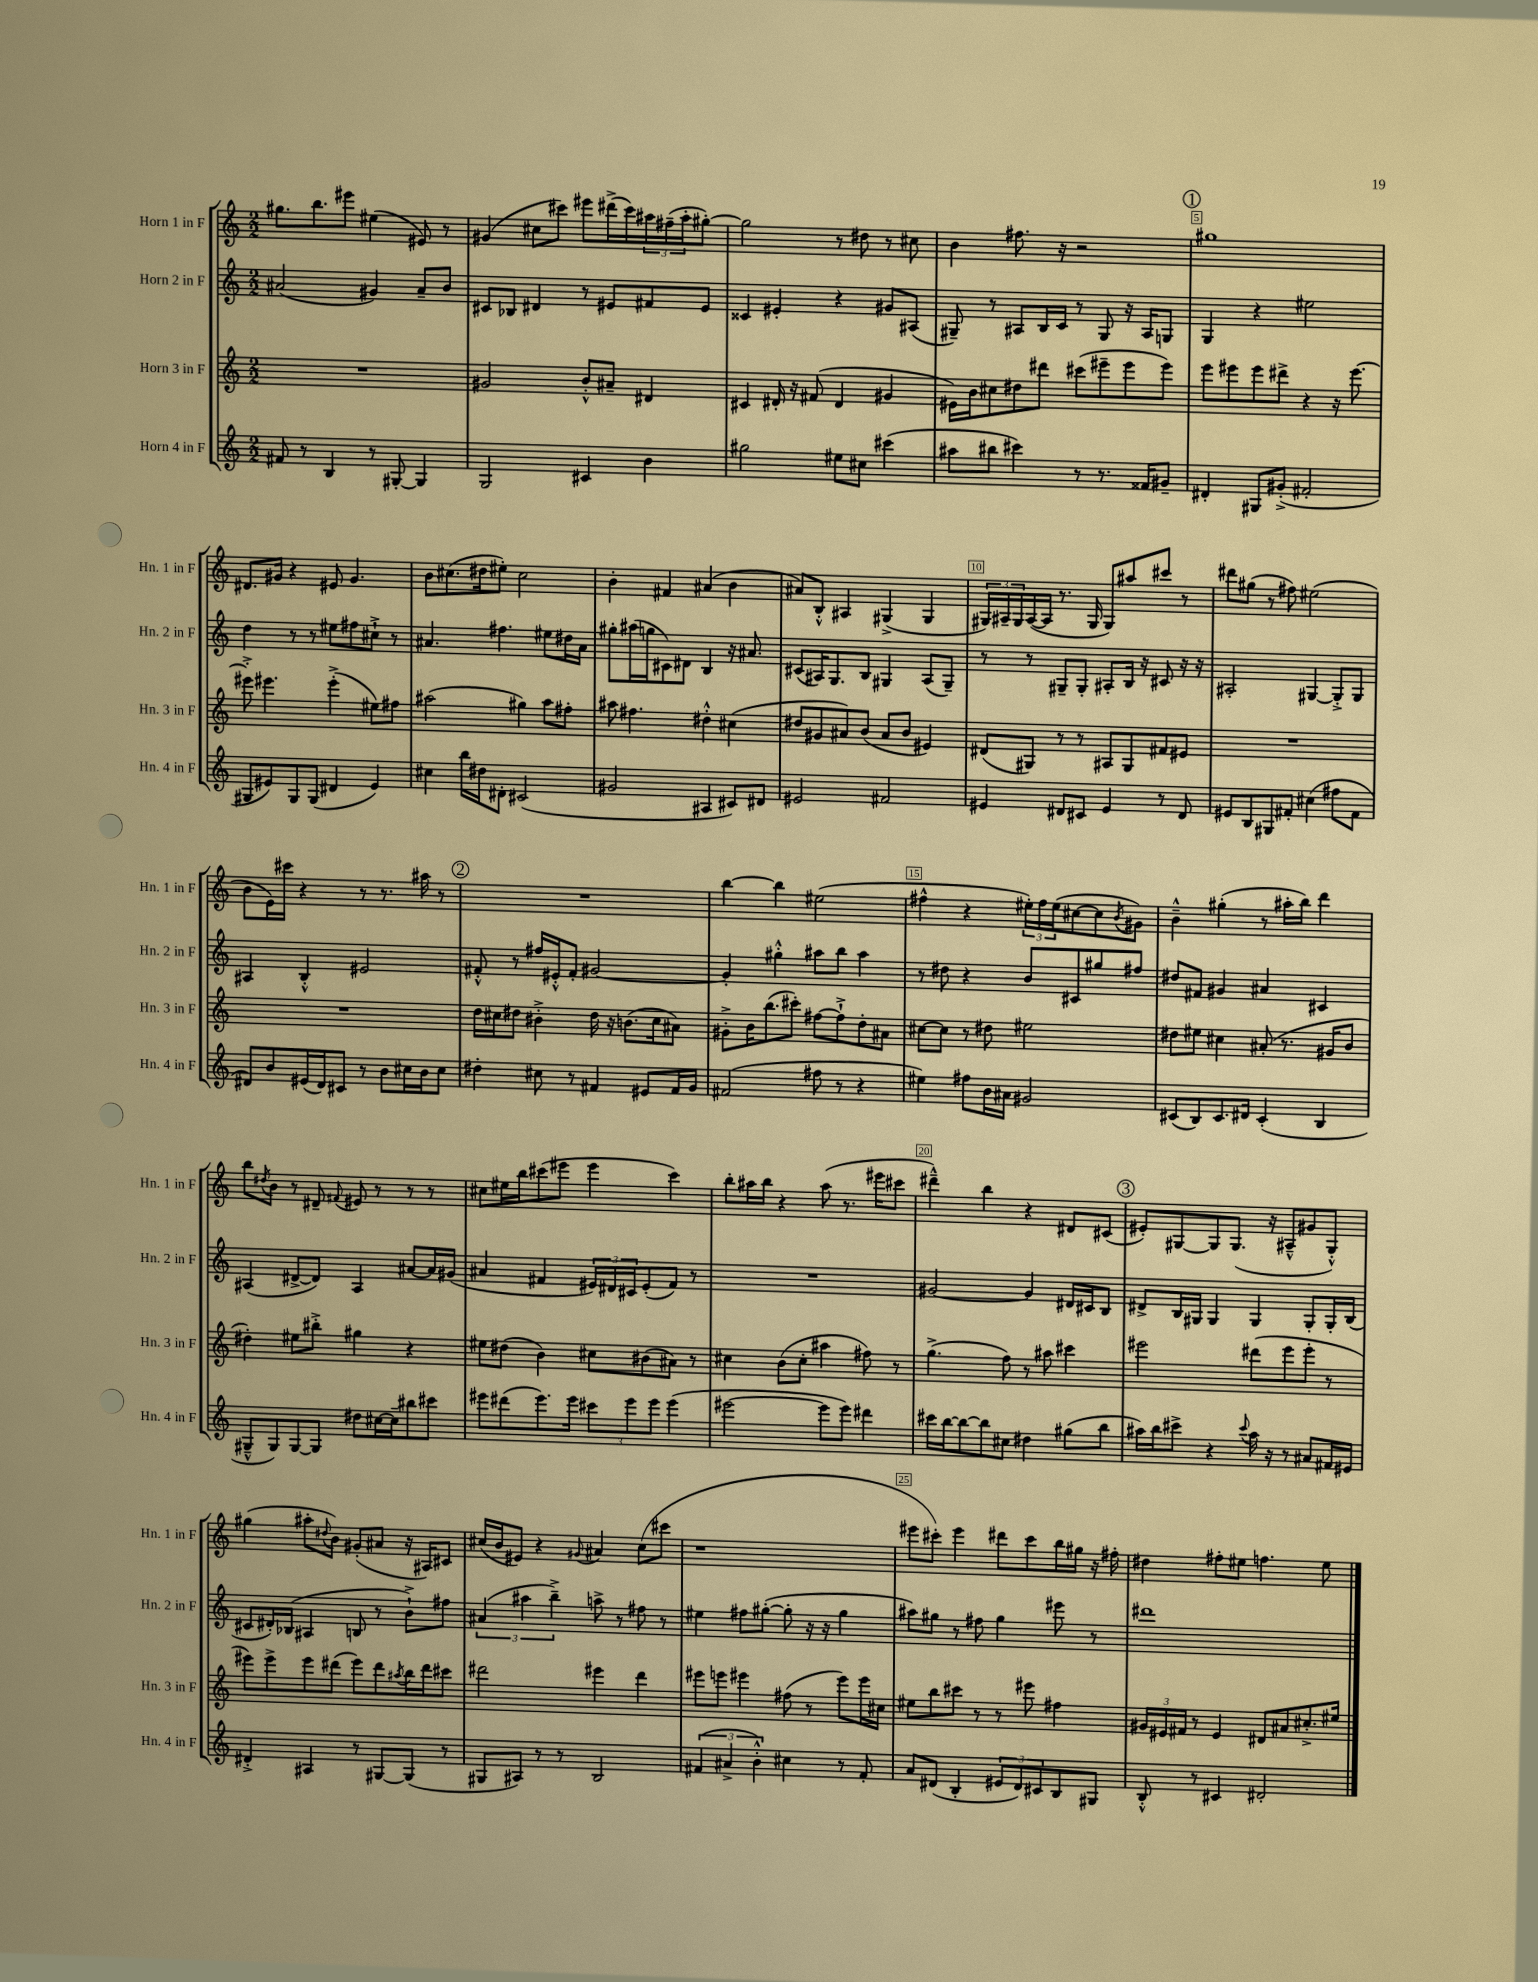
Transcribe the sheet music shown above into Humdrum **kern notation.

**kern	**kern	**kern	**kern
*staff4	*staff3	*staff2	*staff1
*clefG2	*clefG2	*clefG2	*clefG2
*k[]	*k[]	*k[]	*k[]
*M2/2	*M2/2	*M2/2	*M2/2
8f#/	1r	(2a#/	8.gg#\L
8r	.	.	.
.	.	.	8.bb\
4B/	.	.	.
.	.	.	8eee#\J
8r	.	4g#/)	(4ee#\
[8G#'/	.	.	.
4G#/]	.	8a#~/L	8e#/)
.	.	8b/J	8r
=	=	=	=
2G/	2g#/	8c#/L	(4g#/
.	.	8B-/J	.
.	.	4d#/	8cc#\L
.	.	.	8ccc#\J)
4c#/	8b'^^/L	8r	8eee#\L
.	8a#~/J	8e#/L	(16ddd#^\L
.	.	.	16ccc#\)
4b\	4d#/	8f#/	24aa#\
.	.	.	(24ff#~\
.	.	.	24aa#'\J
.	.	8e#/J	[8gg#'\J)
=	=	=	=
2gg#\	4c#/	4c##/	2gg#\]
.	16d#'/	4e#'/	.
.	16r	.	.
.	(8f#/	.	.
8ee#\L	4d#/	4r	8r
8cc#\J	.	.	8dd#\
(4ccc#\	4g#/	8g#/L	8r
.	.	(8A#/J	8cc#\
=	=	=	=
8aa#\L	16e#\LL)	8G#~/)	4b\
.	16b\J	.	.
8bb#\J	8cc#\	8r	.
4ccc#\)	8dd#\	8A#/L	8.ff#\
.	8ddd#\J	16B/L	.
.	.	16c/JJ	16r
8r	(8ccc#\L	8r	2r
8.r	8eee#~\	8G#/	.
.	8eee#\	16r	.
16f##/LK	.	16A#/LK	.
8g#~/J	8eee#\J)	8G/J	.
=	=	=	=
4d#'/	8eee\L	4G/	1gg#
.	8eee#\	.	.
8G#/L	8eee#\	4r	.
(8g#'^/J	8ddd#^\J	.	.
2f#'/	4r	2ee#\	.
.	16r	.	.
.	[8.eee#\	.	.
=	=	=	=
8G#/L	8eee#'^\]	4dd\	8.d#/L
8e#/)	4.eee#\	.	.
.	.	.	16g#/Jk
8G#/	.	8r	4r
(8G#/J	.	8r	.
4d#/	(4eee#'^\	8ee#\L	8e#/
.	.	8ff#\	4.g#/
4e#/)	8ee#\L)	8cc#`^\J	.
.	8ff#\J	8r	.
=	=	=	=
4cc#\	(2aa#\	4.a#/	8b\L
.	.	.	(8.cc#\
16bb\LL	.	.	.
16dd#\J	.	.	16dd#\k
8d#'\J	.	4.ff#\	8ee#'\J)
(2c#/	4gg#\)	.	2cc#\
.	8aa#\L	8ee#\L	.
.	8ff#'\J	16dd#\L	.
.	.	16a#\JJ	.
=	=	=	=
2g#/	8aa#\	8gg#'\L	4b'\
.	4.ff#\	(16aa#\L	.
.	.	16gg\J	.
.	.	8c#\)	4f#/
.	.	8d#\J	.
4A#/	4dd#'^^\	4B/	(4a#/
8c#/L)	(4cc#\	16r	4b\
.	.	8.a#/	.
8d#/J	.	.	.
=	=	=	=
2e#/	8dd#/L	(8c#/L	8a#/L)
.	8g#/	16A#/K)	8B'^^/J
.	.	8.G/	.
.	8a#/)	.	4A#/
.	(8b/J	8B/J	.
2f#/	8a#/L	4G#/	(4G#^/
.	8b/J	.	.
.	4e#/)	(8A#/L	4G#/
.	.	8G#~/J)	.
=	=	=	=
4e#/	(8d#/L	8r	24G#/LL)
.	.	.	24A#~/
.	.	.	24G#/
.	8G#/J)	8r	([16A#/
.	.	.	16A#/]JJ
8d#/L	8r	8G#~/L	8.r
8c#/J	8r	8G#'/J	.
.	.	.	16G#/
4e#/	8A#/L	8A#'/L	8G#/L)
.	8G#/	16B/Jk	8aa#/
.	.	16r	.
8r	8f#/	8c#/	8ccc#/J
8d#/	8e#/J	16r	8r
.	.	16r	.
=	=	=	=
8e#/L	1r	2A#'/	8ddd#\L
8B/	.	.	(8gg#\J
8G#/	.	.	8r
8f#'/J	.	.	8ff#\)
(4cc#\	.	[4G#/	(2ee#\
8ff#\L	.	8G#'^/]L	.
8f#\J	.	8G#/J	.
=	=	=	=
8d#/L)	1r	4A#/	8b\L
8b/	.	.	16e\L)
.	.	.	16ccc#\JJ
(16e#/L	.	4B'^^/	4r
16d#/J)	.	.	.
8c#/J	.	.	.
8r	.	2e#/	8r
8b\L	.	.	8.r
16cc#\L	.	.	.
16b\J	.	.	16aa#\
8cc#\J	.	.	8r
=	=	=	=
4dd#'\	16dd\LL	8f#'^^/	1r
.	16cc#\J	.	.
.	8dd#\J	8r	.
8cc#\	4b#'^\	16ff#/LL	.
.	.	16e#'^^/J	.
8r	.	8f#'/J	.
4f#/	16dd#\	[2g#/	.
.	16r	.	.
.	(8.b\L	.	.
8e#/L	.	.	.
.	16cc#\k	.	.
16f#/L	8a#\J)	.	.
16g/JJ	.	.	.
=	=	=	=
(2f#/	8g#'^\L	4g#'/]	[4bb\
.	16b\K	.	.
.	(8.bb\	.	.
.	.	4gg#'^^\	4bb\]
.	8ccc#'\J)	.	.
8ff#\	[8ff#\L	8aa#\L	(2ee#\
8r	8ff#`^\]	8bb\J	.
4r	8dd'\	4aa#\	.
.	8a#\J	.	.
=	=	=	=
4ee#\)	[8cc#\L	8r	4ff#^^\
.	8cc#\]J	8dd#\	.
8ff#\L	8r	4r	4r
16b\L	8dd#\	.	.
16a#\JJ	.	.	.
2g#/	2ee#\	8b/L	24ee#'\LL)
.	.	.	24ff#\
.	.	.	(24ee#\J
.	.	8c#/	[8cc#\
.	.	8gg#/	8cc#\]
.	.	.	8qb/
.	.	8ff#/J	8g#\J)
=	=	=	=
(8c#/L	8dd#\L	8dd#/L	4b~^^\
8B/)	8ee#\J	8f#/J	.
8.c#/	4cc#\	4g#/	(4gg#'\
16d#/Jk	.	.	.
(4c#'/	(8a#'/	4a#/	8r
.	8.r	.	16aa#'\LL
.	.	.	16bb\JJ)
4B/	.	4c#/	4ddd\
.	16g#/LK	.	.
.	8b/J	.	.
=	=	=	=
8G#~^^/L	4dd#'\)	(4A#/	8bb\L
.	.	.	8qdd#/
8G#/)	.	.	8b\J
[8G#/	8ee#\L	[8d#^/L	8r
8G#/]J	8bb#'^\J	8d#/]J)	8d#~/
.	.	.	8qqf#/
8dd#\L	4gg#\	4A#/	8e#/
[16cc#\L	.	.	8r
16cc#~\]J	.	.	.
8bb#\	4r	[8a#/L	8r
8ccc#\J	.	16a#/]L	8r
.	.	(16g#/JJ	.
=	=	=	=
8eee#\L	8ee#\L	4a#/	8cc#\L
(8ddd#\	(8dd#\J	.	16ee#\L
.	.	.	16bb\J
8.eee#\)	4b\)	4f#/	(8ccc#\
.	.	.	8eee#\J
16eee#\Jk	.	.	.
12ccc#\L	8cc#\L	24e#/LL)	4eee#\
.	.	24d#/	.
12eee#\	.	24c#/J	.
.	(8b#\	(8e#'/	.
12eee#\J	.	.	.
(4eee#\	8a#\J)	8f#/J)	4ccc#\)
.	8r	8r	.
=	=	=	=
[2eee#\	4cc#\	1r	8bb'\L
.	.	.	16aa#\L
.	.	.	16bb\JJ
.	(8b\L	.	4r
.	8cc#'\J	.	.
8eee#\]L	4aa#\	.	(8aa#\
8eee#\J)	.	.	8.r
4ddd#\	8ff#\)	.	.
.	.	.	16eee#\LK
.	8r	.	8ccc#\J
=	=	=	=
16ccc#\LL	(4.gg^\	[2g#/	4ddd#~^^\)
[16bb\J	.	.	.
8bb\_	.	.	.
8bb\]	.	.	4bb\
8cc#\J	8ff\)	.	.
4dd#\	8r	4g#/]	4r
.	8aa#\	.	.
(8gg#\L	4ccc#\	16d#/LL	8d#/L
.	.	16c#/J	.
8bb\J	.	8B/J	(8c#/J
=	=	=	=
16aa#\LL)	2eee#\	8d#^/L	8e#'/L)
16bb\J	.	.	.
8ccc#^\J	.	16B/L	[8G#/
.	.	16G#/JJ	.
4r	.	4G#/	8G#/]
.	.	.	(8.G#/J
8qqccc#/	.	.	.
16aa#\	(8ddd#\L	4G#/	.
16r	.	.	16r
8r	8eee#\	.	8A#~^^/L
8a#/L	8eee#'\J	8G#'/L	8g#/
16f#/L	8r	16G#'/L	8G#'^^/J)
16e#/JJ	.	(16B/JJ	.
=	=	=	=
4d#'^/	8eee#\L)	8c#/L	(4gg#\
.	8eee#^\	16d#'/L)	.
.	.	(16B-/JJ	.
4A#/	8eee#\	4A#/	8aa#'\L
.	.	.	8qqdd#/
.	(8ddd#\J	.	8b\J)
8r	8eee#\L)	8B/	(8g#'/L
[8G#/L	8ddd#\	8r	8a#/J
.	8qaa#/	.	.
(8G#/]J	16bb\L	8b`^\L)	16r
.	16ddd#\J	.	16A#/LK)
8r	8ccc#\J	8ff#\J	8c#/J
=	=	=	=
8G#/L	2ddd#\	(6a#/	(16cc#/LL
.	.	.	16b/J
8A#/J)	.	.	8e#/J)
.	.	6aa#\	.
8r	.	.	4r
.	.	6bb~^\)	.
8r	.	.	.
.	.	.	8qqg#/
2B/	4eee#\	8aa^\	4a#/
.	.	8r	.
.	4ddd#\	8ff#\	(8cc#\L
.	.	8r	8ccc#\J
=	=	=	=
(6f#/	8eee#\L	4ee#\	1r
.	8eee\J	.	.
6a#^/	.	.	.
.	4eee#\	8ff#\L	.
6b'^^\)	.	.	.
.	.	([8gg#'\J	.
4cc#\	(8ff#\	8gg#'\]	.
.	8r	16r	.
.	.	16r	.
8r	8eee#\L)	4gg#\	.
8f#'/	16eee#\L	.	.
.	16cc#\JJ	.	.
=	=	=	=
8a/L	8ee#\L	8aa#\L)	8eee#\L
(8d#/J	8bb\	8gg#\J	8ccc#'\J)
4B'/	8ccc#\J	8r	4eee#\
.	8r	8ff#\	.
12e#/L	8r	4gg#\	8ddd#\L
12d#/)	.	.	.
.	8eee#\	.	8ccc#\
12c#/	.	.	.
8B/	4ff#\	8eee#\	16bb\L
.	.	.	16gg#\JJ
8G#/J	.	8r	16r
.	.	.	16ff#'\
=	=	=	=
8B'^^/	24g#/LL	1ddd#	4dd#\
.	24e#/	.	.
.	24f#/JJ	.	.
8r	8r	.	.
4c#/	4e#/	.	8ff#'\L
.	.	.	8ee#\J
2d#'/	8d#/L	.	4.ff\
.	8a#/	.	.
.	8.cc#'^/	.	.
.	.	.	8ee#\
.	16ee#/Jk	.	.
==	==	==	==
*-	*-	*-	*-
